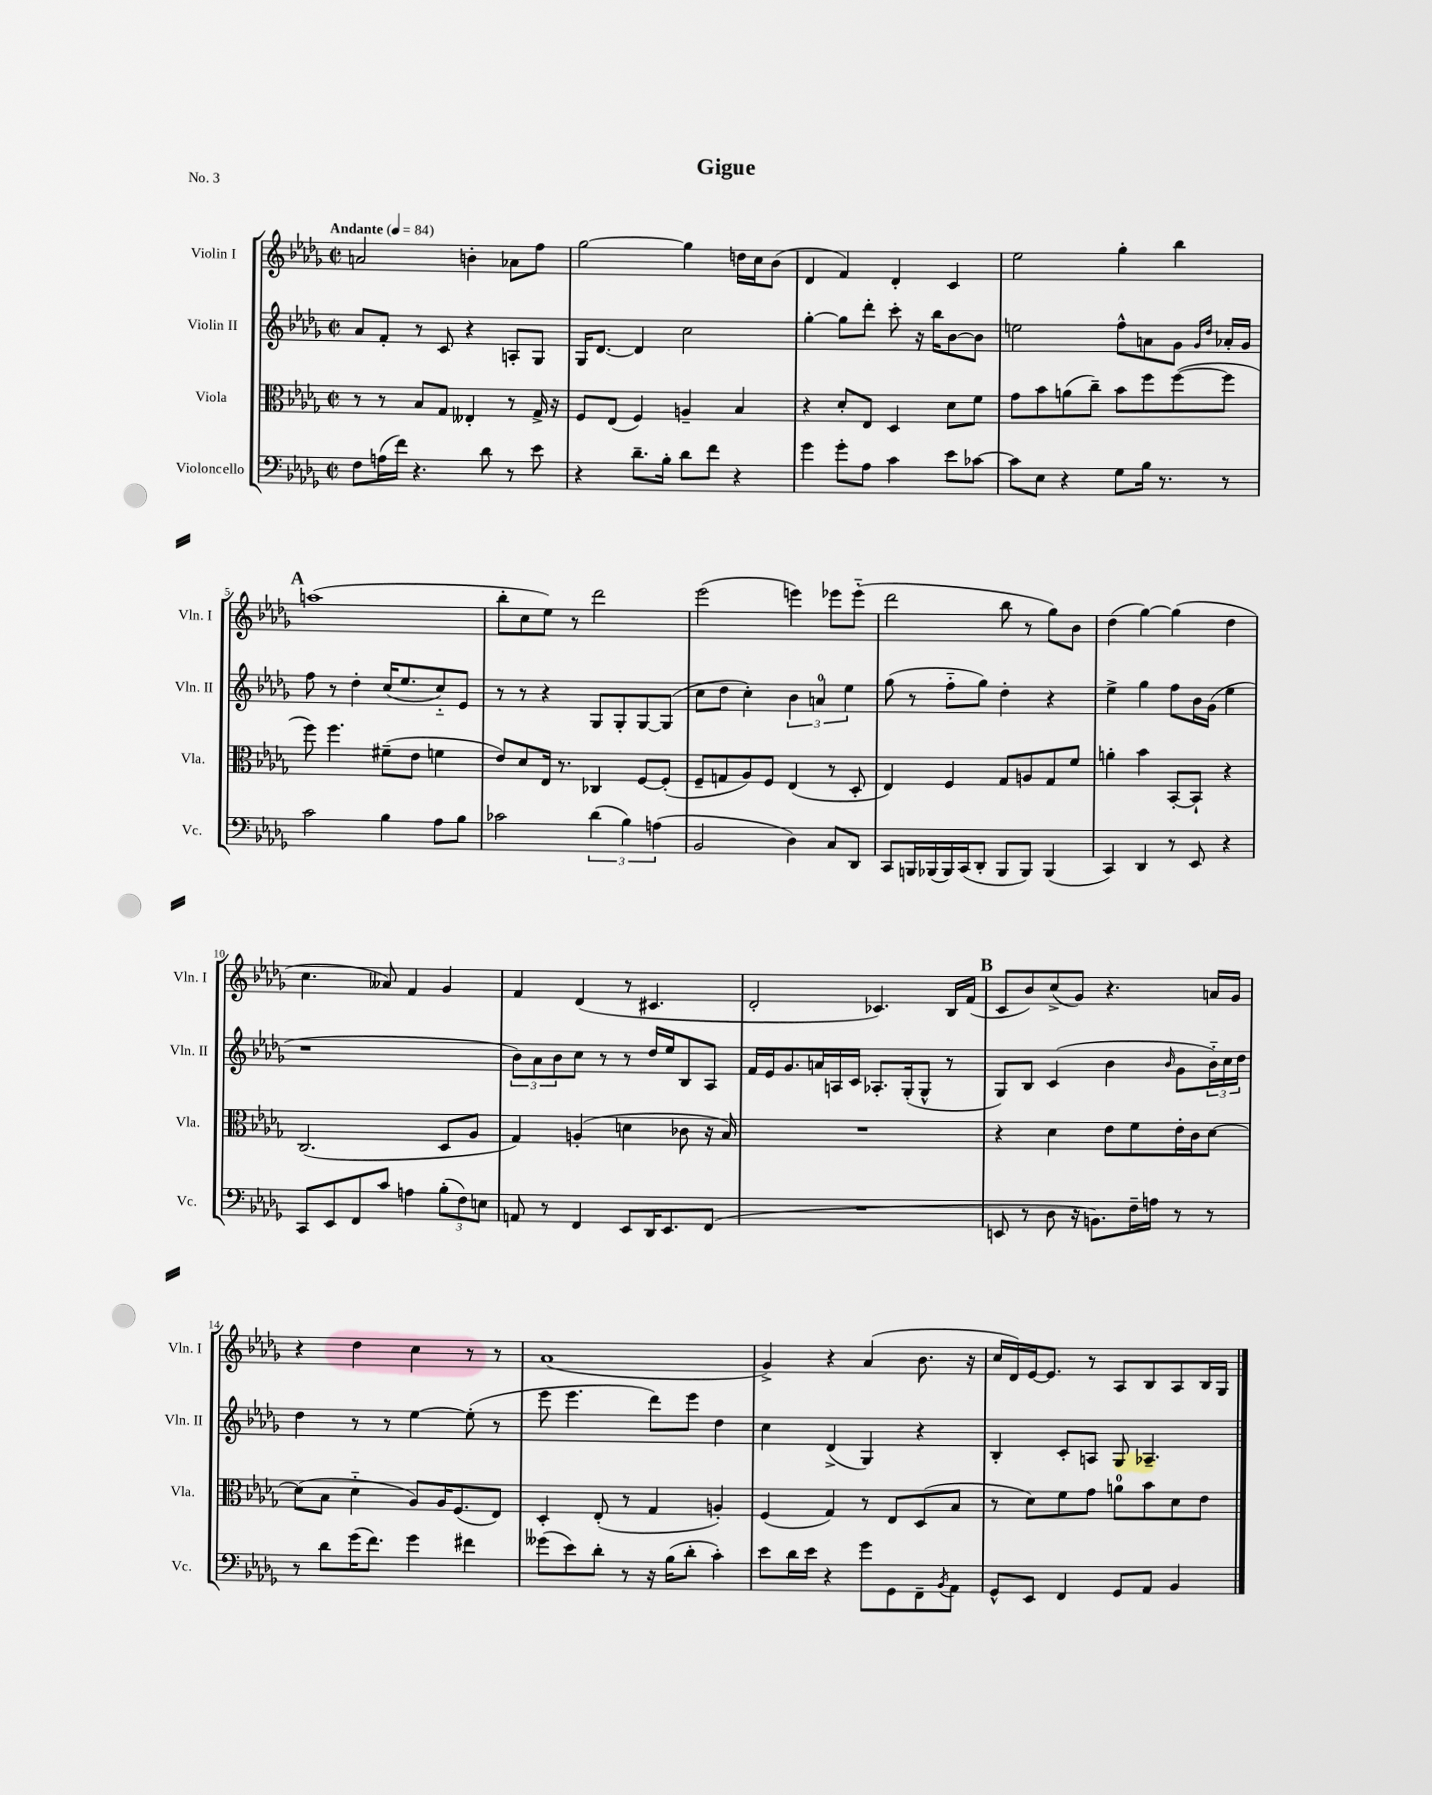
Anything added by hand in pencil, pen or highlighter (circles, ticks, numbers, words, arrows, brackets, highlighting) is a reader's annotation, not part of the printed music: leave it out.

**kern	**kern	**kern	**kern
*staff4	*staff3	*staff2	*staff1
*clefF4	*clefC3	*clefG2	*clefG2
*k[b-e-a-d-g-]	*k[b-e-a-d-g-]	*k[b-e-a-d-g-]	*k[b-e-a-d-g-]
*M2/2	*M2/2	*M2/2	*M2/2
*met(c|)	*met(c|)	*met(c|)	*met(c|)
*MM84	*MM84	*MM84	*MM84
8F	8r	8a-	2a
(16A	8r	8f'	.
16f)	.	.	.
4.r	8B-	8r	.
.	8G-	8c	.
.	4E--'	4r	4b'
8d-	.	.	.
8r	8r	8A'	8a-
8e-	16G-^	8G-	8ff
.	16r	.	.
=	=	=	=
4r	8F	16G-	[2gg-
.	.	[8.d-	.
.	(8E-	.	.
8.d-~	4F)	4d-]	.
16B-'	.	.	.
8d-	4A~	2cc	4gg-]
8f	.	.	.
4r	4B-	.	16dd
.	.	.	16cc
.	.	.	(8b-
=	=	=	=
4g-	4r	[4gg-'	4d-
8g-'	8d-'	8gg-]	4f)
8A-	8E-	8ddd-'	.
4c	4D-	8ccc'	4d-'
.	.	16r	.
.	.	16bb-	.
8e-	8d-	[8b-	4c
[8c-	8f	8b-]	.
=	=	=	=
8c-]	8g-	2ee	2ee-
8E-	8b-	.	.
4r	(8a	.	.
.	8cc~)	.	.
8G-	8b-	8ff^^	4gg-'
16B-	8ff	8a	.
8.r	.	.	.
.	([8ff	8g-	4bb-
.	.	16qqg-	.
.	.	16qqdd-	.
8r	8ff]	16a-'	.
.	.	16g-	.
=	=	=	=
2c	8ff)	8ff	(1aa
.	4.ff	8r	.
.	.	4dd-'	.
4B-	(8f#~	(16cc	.
.	.	8.ee-	.
.	8e-	.	.
8A-	4f	8cc'~)	.
8B-	.	8e-	.
=	=	=	=
2c-	8e-)	8r	8bb-'
.	8d-	8r	8cc
.	16E-	4r	8ee-)
.	8.r	.	.
.	.	.	8r
(6d-	4C-	8G-	2ddd-
.	.	8G-'	.
6B-)	.	.	.
.	[8F	[8G-	.
(6A	.	.	.
.	(8F']	(8G-]	.
=	=	=	=
2BB-	8F~	8cc	(2eee-
.	8G	8dd-	.
.	8A-)	4cc')	.
.	8F	.	.
4D-)	(4E-	6b-	4eee)
.	.	6a	.
8C	8r	.	8eee-
.	.	6ee-	.
8DD-	8D-'	.	(8eee-'~
=	=	=	=
8CC	4E-)	(8gg-	2ddd-
16BBB	.	8r	.
(16BBB-	.	.	.
16BBB-)	4F	8ff'~	.
(16CC	.	.	.
8DD-'	.	8gg-)	.
8BBB-	8G-	4dd-'	8bb-
8BBB-)	8A	.	8r
(4BBB-	8G-	4r	8gg-)
.	8f	.	8b-
=	=	=	=
4CC)	4a'	4ee-^	(4dd-
4DD-	4b-	4gg-	[4gg-)
8r	[8BB-'	8ff	(4gg-]
8EE-	8BB-`]	16b-	.
.	.	(16g-	.
4r	4r	4ee-	4dd-
=	=	=	=
8CC	(2.C	1r	4.cc
8EE-	.	.	.
8FF	.	.	.
8c	.	.	8a--)
4A	.	.	4f
(12B-'	8D-	.	4g-
12F)	.	.	.
.	8A-	.	.
12E	.	.	.
=	=	=	=
8AA	4G-)	12b-)	4f
.	.	12a-	.
8r	.	.	.
.	.	12b-	.
4FF	(4A'	8cc	(4d-
.	.	8r	.
8EE-	4d	8r	8r
16DD-	.	16dd-	4.c#
8.EE-	.	16ee-	.
.	8c-	8B-	.
(8FF	16r	8A-	.
.	16B-)	.	.
=	=	=	=
1r	1r	16f	2d-'
.	.	16e-	.
.	.	8.g-	.
.	.	16a	.
.	.	16A	.
.	.	16c	.
.	.	8.A-'	4.c-)
.	.	(16G-'	.
.	.	8G-^^	.
.	.	8r	16B-
.	.	.	(16f
=	=	=	=
8EE	4r	8G-)	8c
8r	.	8B-	8b-)
8D-	4d-	(4c	(8cc^
16r	.	.	8g-)
8.BB)	.	.	.
.	8e-	4b-	4.r
16F~	8f	.	.
16A	.	.	.
.	.	16qqb-	.
8r	16e-'	8g-	.
.	16c	.	.
8r	[8d-	24b-'~)	16a
.	.	24cc	.
.	.	.	16g-
.	.	24dd-	.
=	=	=	=
8r	(8d-]	4dd-	4r
8d-	8B-	.	.
(16g-	4d-'~	8r	4dd-
8.f)	.	.	.
.	.	8r	.
4g-	8A-)	[4ee-	4cc
.	16A-	.	.
.	(8.F	.	.
4f#	.	(8ee-']	8r
.	8E-)	8r	8r
=	=	=	=
(8g--	4D-'	8eee-	(1a-
8e-)	.	4.eee-	.
8d-'	(8E-'	.	.
8r	8r	.	.
16r	4G-	8ddd-)	.
(16B-	.	.	.
8d-'	.	8eee-	.
4c')	4A')	4dd-	.
=	=	=	=
8e-	(4F	4cc	4g-^)
16d-	.	.	.
16e-	.	.	.
4r	4G-)	(4d-^	4r
8g-	8r	4G-)	(4a-
8GG-	8E-	.	.
8FF~	(8D-	4r	8.b-
8qBB-	.	.	.
8AA-	8B-	.	.
.	.	.	16r
=	=	=	=
8GG-^^	8r	4B-'	16cc
.	.	.	16d-)
8EE-	8d-)	.	[16e-
.	.	.	8.e-]
4FF	8f	8c'	.
.	8g-	8A	8r
8GG-	8a	8G-	8A-
8AA-	8b-	4.A-~	8B-
4BB-	8d-	.	8A-
.	8e-	.	16B-
.	.	.	16G-
==	==	==	==
*-	*-	*-	*-
